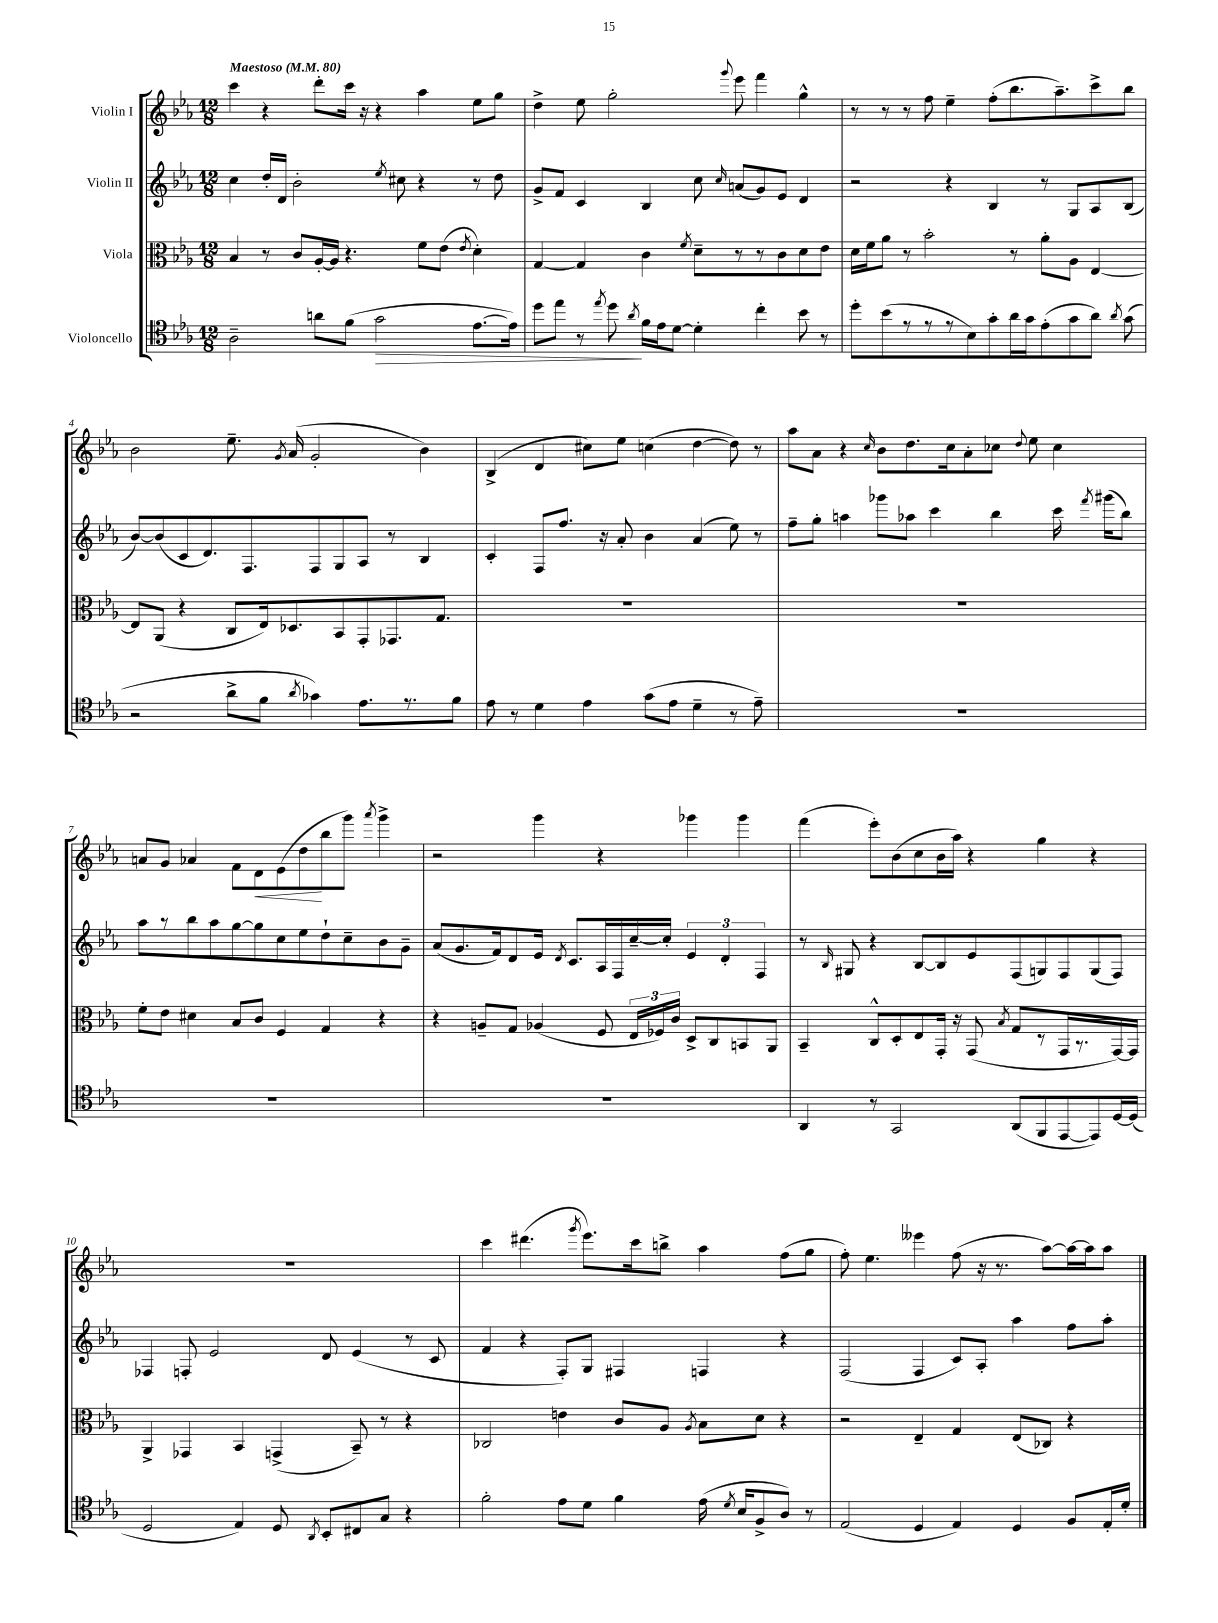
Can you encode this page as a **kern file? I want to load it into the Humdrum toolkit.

**kern	**kern	**kern	**kern
*staff4	*staff3	*staff2	*staff1
*clefC4	*clefC3	*clefG2	*clefG2
*k[b-e-a-]	*k[b-e-a-]	*k[b-e-a-]	*k[b-e-a-]
*M12/8	*M12/8	*M12/8	*M12/8
*MM80	*MM80	*MM80	*MM80
2A-~	4B-	4cc	4ccc
.	8r	16dd'	4r
.	.	16d	.
.	8c	2b-'	.
8a	[16A-'	.	8ddd'
.	16A-]	.	.
(8f	4.r	.	16ccc
.	.	.	16r
2g	.	.	4r
.	.	8qee-	.
.	.	8cc#	.
.	8f	4r	4aa-
.	(8e-	.	.
.	8qe-	.	.
[8.e-	4d')	8r	8ee-
.	.	8dd	8gg
16e-])	.	.	.
=	=	=	=
8dd	[4G	8g^	4dd^
8ee-	.	8f	.
8r	4G]	4c	8ee-
8qee-	.	.	.
8dd	.	.	2gg'
8qa-	.	.	.
16f	4c	4B-	.
16e-	.	.	.
[8d	.	.	.
.	8qf	.	.
4d']	8d~	8cc	.
.	.	16qqcc	8qqggg
.	8r	(8a	8eee-
4cc'	8r	8g)	4fff
.	8c	8e-	.
8b-	8d	4d	4gg^^
8r	8e-	.	.
=	=	=	=
8dd'	16d	2r	8r
.	16f	.	.
(8b-	8a-	.	8r
8r	8r	.	8r
8r	2b-'	.	8ff
8r	.	4r	4ee-~
8B-)	.	.	.
8g'	.	4B-	(8ff'
16a-	8r	.	8.bb-
16g	.	.	.
(8e-'	8a-'	8r	.
.	.	.	8.aa-~)
8g	8A-	8G	.
8a-)	[4E-	8A-	8ccc^
8qa-	.	.	.
(8g	.	(8B-	8bb-
=	=	=	=
2r	8E-]	[8b-)	2b-
.	(8AA-	(8b-]	.
.	4r	8c	.
.	.	8.d)	.
8a-^	8C	.	8.ee-~
.	.	8.F	.
8f	16E-)	.	.
.	.	.	8qg
.	8.D-	.	(16a-
8qa-	.	.	.
4g-)	.	8F	2g'
.	8BB-	8G	.
8.e-	8GG'	8A-	.
.	8.GG-	8r	.
8.r	.	.	.
.	.	4B-	4b-)
.	8.G	.	.
8f	.	.	.
=	=	=	=
8e-	1.r	4c'	(4B-^
8r	.	.	.
4d	.	8F	4d
.	.	8.ff	.
4e-	.	.	8cc#)
.	.	16r	.
.	.	8a-'	8ee-
(8g	.	4b-	(4cc
8e-	.	.	.
4d~	.	(4a-	[4dd
8r	.	8ee-)	8dd])
8e-~)	.	8r	8r
=	=	=	=
1.r	1.r	8ff~	8aa-
.	.	8gg'	8a-
.	.	4aa	4r
.	.	.	16qqcc
.	.	8ggg-	8b-
.	.	8aa-	8.dd
.	.	4ccc	.
.	.	.	16cc
.	.	.	8a-'
.	.	4bb-	8cc-
.	.	.	8qqdd
.	.	.	8ee-
.	.	16ccc	4cc-
.	.	8qfff	.
.	.	(16ggg#	.
.	.	8bb-)	.
=	=	=	=
1.r	8f'	8aa-	8a
.	8e-	8r	8g
.	4d#	8bb-	4a-
.	.	8aa-	.
.	8B-	[8gg	8f
.	8c	8gg]	8d
.	4F	8cc	(8e-
.	.	8ee-	8dd
.	4G	8dd`	8bb-
.	.	8cc~	8ggg)
.	.	.	8qaaa-
.	4r	8b-	4ggg^
.	.	8g~	.
=	=	=	=
1.r	4r	(8a-	2r
.	.	8.g	.
.	8A~	.	.
.	.	16f)	.
.	8G	8d	.
.	(4A-	16e-	4ggg
.	.	8qd	.
.	.	8.c	.
.	8F	16A-	4r
.	.	16F	.
.	24E-	[16cc~	.
.	24F-)	.	.
.	.	16cc']	.
.	24c	.	.
.	8D^	6e-	4ggg-
.	8C	.	.
.	.	6d'	.
.	8BB	.	4ggg-
.	.	6F	.
.	8AA-	.	.
=	=	=	=
4AA-	4BB-~	8r	(4fff
.	.	16qqB-	.
.	.	8G#	.
8r	8C^^	4r	8eee-')
2GG	8D'	.	(8b-
.	8E-	[8B-	8cc
.	16GG'	8B-]	16b-
.	16r	.	16aa-)
.	(8GG	8e-	4r
.	8qB-	.	.
(8AA-	8G	(8F	.
8FF	8r	8G)	4gg
[8EE-	16GG	8F	.
.	8.r	.	.
8EE-])	.	(8G	4r
[16D	[16GG)	8F)	.
(16D]	16GG]	.	.
=	=	=	=
2D	4AA-^	4F-	1.r
.	4GG-	8F'	.
.	.	2e-	.
4E-)	4BB-	.	.
8D	(4GG^	.	.
8qAA-	.	.	.
8BB-'	.	8d	.
8C#	8BB-~)	(4e-	.
8G	8r	.	.
4r	4r	8r	.
.	.	8c	.
=	=	=	=
2f'	2C-	4f	4ccc
.	.	4r	(4.ddd#
8e-	4e	8F')	.
.	.	.	8qggg
8d	.	8G	8.eee-)
4f	8c	4F#	.
.	.	.	16ccc
.	8A-	.	8bb^
.	8qA-	.	.
(16e-	8B-	4F	4aa-
8qd	.	.	.
16B-	.	.	.
8F^	8d	.	.
8A-)	4r	4r	(8ff
8r	.	.	8gg
=	=	=	=
(2E-	2r	(2F	8ff')
.	.	.	4.ee-
4D	4E-~	4F	4eee--
4E-)	4G	8c)	(8ff
.	.	8A-'	16r
.	.	.	8.r
4D	(8E-	4aa-	.
.	8C-)	.	[8aa-)
8F	4r	8ff	16aa-_
.	.	.	16aa-]
16E-'	.	8aa-'	8aa-
16d'	.	.	.
==	==	==	==
*-	*-	*-	*-
